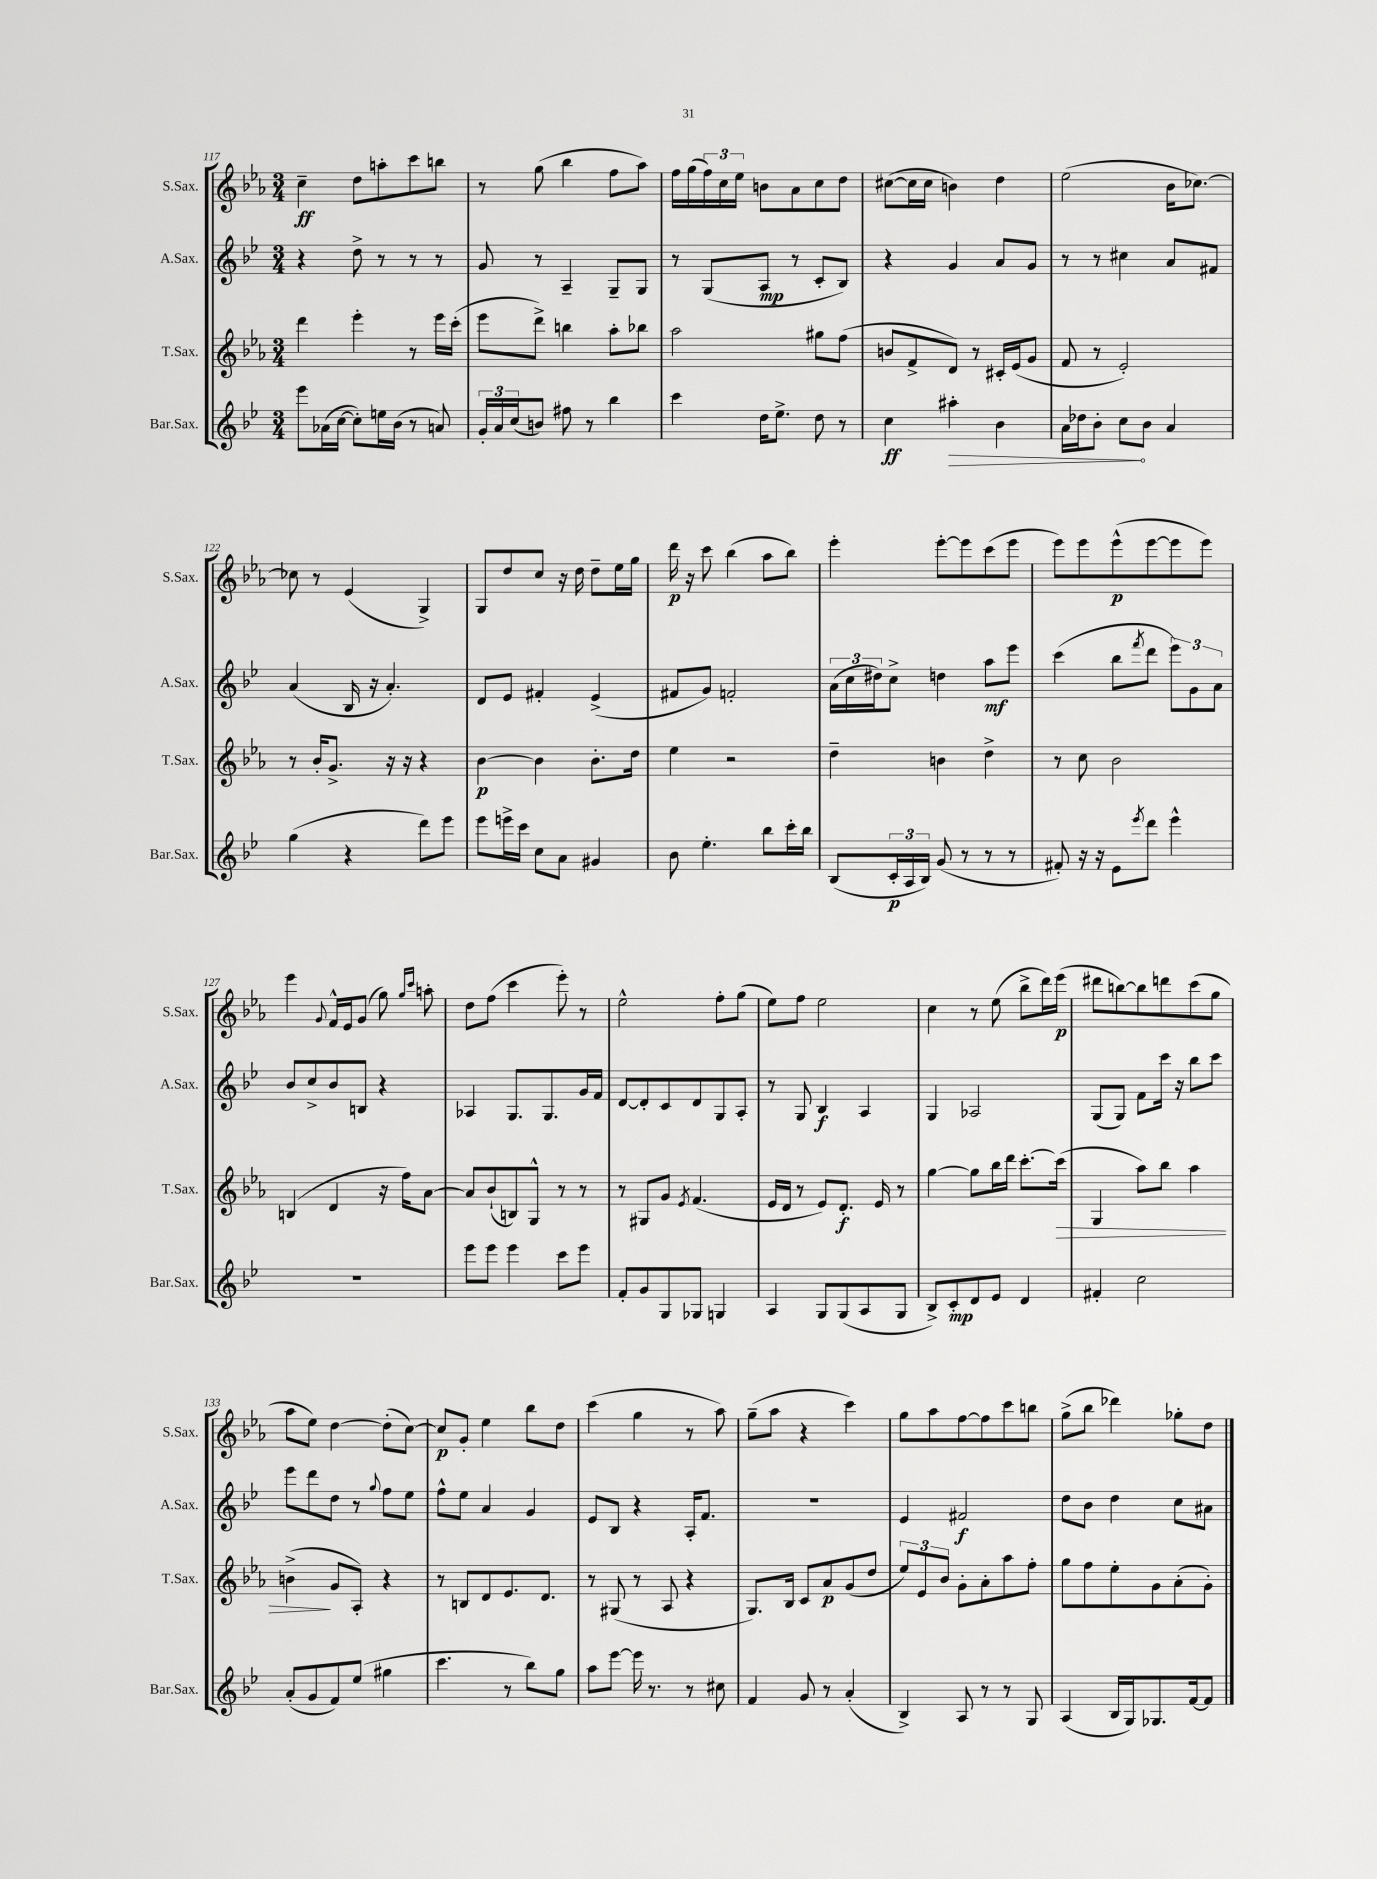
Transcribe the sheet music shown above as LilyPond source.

<<
\new StaffGroup <<
\new Staff = "s0" \with { instrumentName = "S.Sax." shortInstrumentName = "S.Sax." } {
    \clef treble \key ees \major \numericTimeSignature \time 3/4
    c''4--\ff d''8 a''8-. c'''8 b''8 |
    r8 g''8( bes''4 f''8 aes''8) |
    f''16 g''16( \tuplet 3/2 { f''16) c''16 ees''16 } b'8 aes'8 c''8 d''8 |
    cis''8~( cis''16 cis''16 b'4) d''4 |
    ees''2( bes'16 ces''8.~) |
    ces''8 r8 ees'4( g4->) |
    g8 d''8 c''8 r16 d''16 d''8-- ees''16 g''16 |
    d'''16\p r16 c'''8 bes''4( aes''8 bes''8) |
    ees'''4-. ees'''8~-. ees'''8 c'''8( ees'''8 |
    ees'''8) ees'''8 ees'''8-^\p( ees'''8~ ees'''8 ees'''8) |
    ees'''4 \appoggiatura { g'8 } f'16-^ ees'16 g'8( g''8) \grace { g''16 c'''16 } a''8-. |
    d''8 f''8( c'''4 ees'''8-.) r8 |
    ees''2-^ f''8-. g''8( |
    ees''8) f''8 ees''2 |
    c''4 r8 ees''8( bes''8-> d'''16) ees'''16\p( |
    dis'''8 b''8~) b''8 d'''8 c'''8( g''8 |
    aes''8 ees''8) d''4~ d''8-.( c''8~) |
    c''8\p g'8-. ees''4 bes''8 d''8 |
    c'''4( g''4 r8 aes''8) |
    g''8--( aes''8 r4 c'''4) |
    g''8 aes''8 f''8~ f''8 c'''8 b''8 |
    g''8->( bes''8 des'''4) ges''8-. d''8 \bar "|." |
}
\new Staff = "s1" \with { instrumentName = "A.Sax." shortInstrumentName = "A.Sax." } {
    \clef treble \key bes \major \numericTimeSignature \time 3/4
    r4 d''8-> r8 r8 r8 |
    g'8 r8 a4-- g8-- g8 |
    r8 g8( a8\mp r8 c'8-. bes8) |
    r4 g'4 a'8 g'8 |
    r8 r8 cis''4 a'8 fis'8 |
    a'4( bes16 r16 a'4.-.) |
    d'8 ees'8 fis'4-. ees'4->( |
    fis'8 g'8) f'2-. |
    \tuplet 3/2 { a'16( c''16 dis''16) } c''8-> d''4 a''8\mf ees'''8 |
    c'''4( bes''8 \acciaccatura { f'''8 } d'''8 \tuplet 3/2 { ees'''8) g'8 a'8 } |
    bes'8 c''8-> bes'8 b8 r4 |
    aes4 g8. g8. g'16 f'16 |
    d'8~ d'8-. c'8 d'8 g8 a8-. |
    r8 g8 bes4\f a4 |
    g4 aes2 |
    g8( g8) f'8 c'''16 r16 bes''8 c'''8 |
    ees'''8 d'''8 d''8 r8 \appoggiatura { g''8 } f''8 ees''8 |
    f''8-^ ees''8 a'4 g'4 |
    ees'8 bes8 r4 a16-. f'8. |
    R2. |
    ees'4 fis'2\f |
    d''8 bes'8 d''4 c''8 ais'8 \bar "|." |
}
\new Staff = "s2" \with { instrumentName = "T.Sax." shortInstrumentName = "T.Sax." } {
    \clef treble \key ees \major \numericTimeSignature \time 3/4
    d'''4 ees'''4-. r8 ees'''16 c'''16-.( |
    ees'''8 d'''8->) b''4 aes''8-. bes''8 |
    aes''2 gis''8 f''8( |
    b'8 f'8-> d'8) r8 cis'16-. ees'16( g'8 |
    f'8 r8 ees'2-.) |
    r8 bes'16-. g'8.-> r16 r16 r4 |
    bes'4~\p bes'4 bes'8.-. d''16 |
    ees''4 r2 |
    d''4-- b'4 d''4-> |
    r8 c''8 bes'2 |
    b4( d'4 r16 f''16) aes'8~ |
    aes'8 bes'8-!( b8) g8-^ r8 r8 |
    r8 gis8 g'8 \acciaccatura { ees'8 } f'4.( |
    ees'16 d'16 r8 ees'8) d'8.-.\f ees'16 r8 |
    g''4~ g''8 bes''16 d'''16 c'''8.~-. c'''16\>( |
    g4 aes''8) bes''8 aes''4 |
    b'4->\!( g'8 aes8-.) r4 |
    r8 b8 d'8 ees'8. d'8. |
    r8 gis8( r8 aes8 r4 |
    g8.) bes16 c'8 aes'8\p g'8( d''8 |
    \tuplet 3/2 { ees''8) ees'8 bes'8 } g'8-. aes'8-. aes''8 f''8-. |
    g''8 f''8 ees''8-. g'8 aes'8-.( g'8-.) \bar "|." |
}
\new Staff = "s3" \with { instrumentName = "Bar.Sax." shortInstrumentName = "Bar.Sax." } {
    \clef treble \key bes \major \numericTimeSignature \time 3/4
    ees'''8 aes'16( c''16~ c''8-.) e''16 bes'16( r8 a'8) |
    \tuplet 3/2 { g'16-. a'16 c''16( } b'8) fis''8 r8 bes''4 |
    c'''4 d''16 ees''8.-> d''8 r8 |
    c''4\ff \once \override Hairpin.circled-tip = ##t ais''4-.\> bes'4 |
    a'16 des''16 bes'8-. c''8\! bes'8 a'4 |
    g''4( r4 d'''8) ees'''8 |
    ees'''8 e'''16-> c'''16 c''8 a'8 gis'4 |
    bes'8 ees''4.-. bes''8 c'''16-. bes''16 |
    bes8( \tuplet 3/2 { c'16-.\p a16 bes16) } g'8( r8 r8 r8 |
    fis'8-.) r16 r16 ees'8 \acciaccatura { ees'''8 } d'''8 ees'''4-^ |
    R2. |
    ees'''8 ees'''8 ees'''4 c'''8 ees'''8 |
    f'8-. g'8 g8 ges8 g4 |
    a4 g8 g8( a8 g8 |
    bes8->) c'8-.\mp d'8 ees'8 d'4 |
    fis'4-. c''2 |
    a'8-.( g'8 f'8) ees''8( gis''4 |
    c'''4. r8 bes''8) g''8 |
    a''8 ees'''8~ ees'''16 r8. r8 cis''8 |
    f'4 g'8 r8 a'4-.( |
    bes4->) a8 r8 r8 g8 |
    a4( bes16 g16) ges8. f'16~ f'8 \bar "|." |
}
>>
>>
\layout { \context { \Score currentBarNumber = #117 } }
